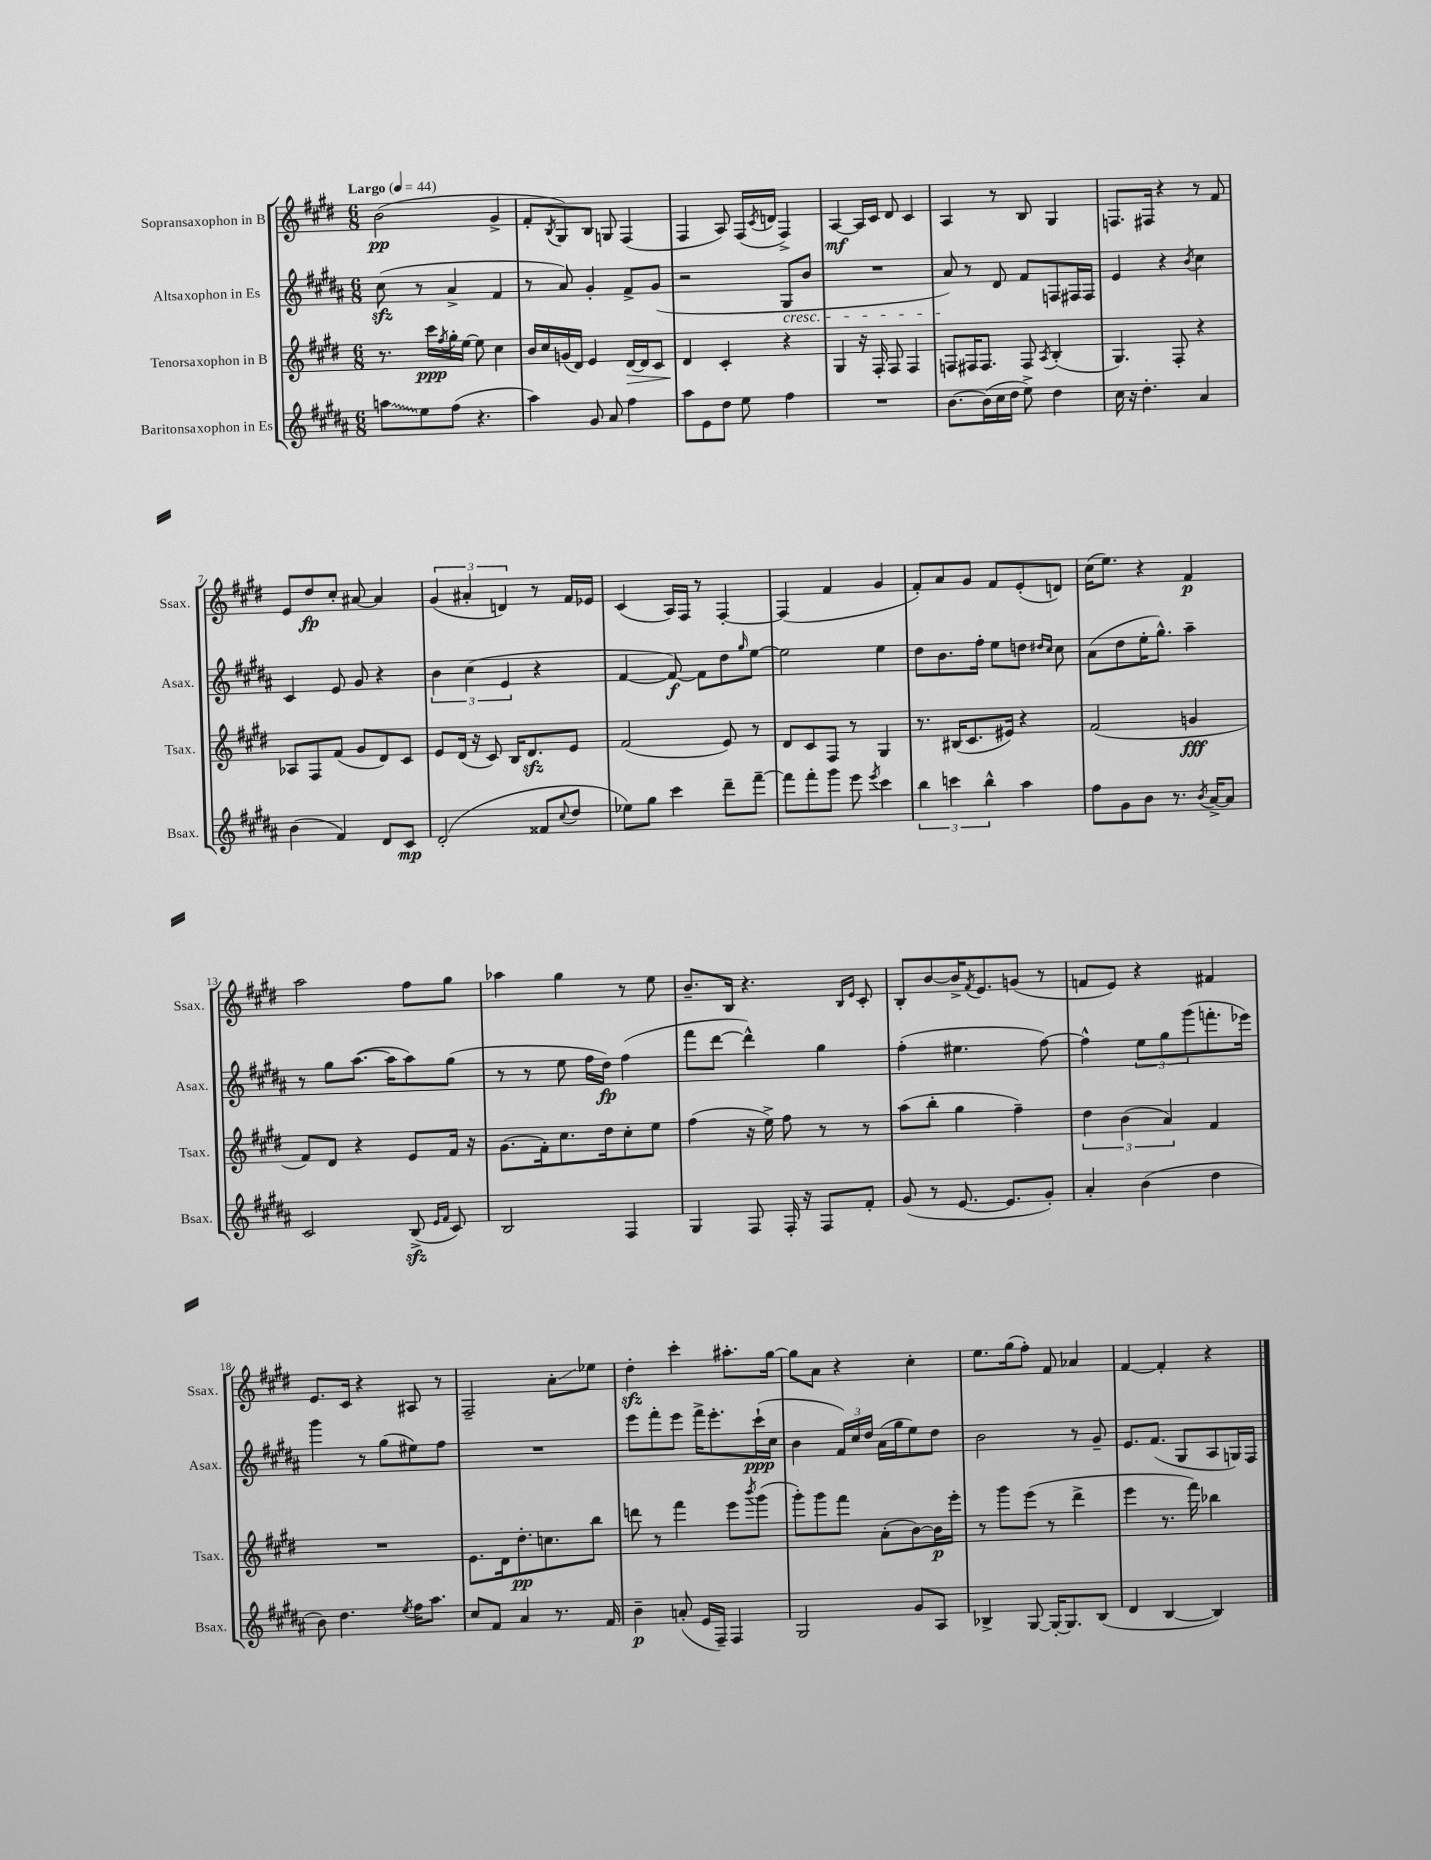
<<
\new StaffGroup <<
\new Staff = "s0" \with { instrumentName = "Sopransaxophon in B" shortInstrumentName = "Ssax." } {
    \clef treble \key e \major \numericTimeSignature \time 6/8 \tempo "Largo" 4 = 44
    b'2\pp( gis'4-> |
    fis'8-. \acciaccatura { b8 } gis8) b8 g8 fis4( |
    fis4 a8) fis16( \acciaccatura { cis'8 } d'16 fis4->) |
    a4~\mf a16 cis'16 dis'8 cis'4 |
    a4 r8 b8 gis4 |
    f8. fis16 r4 r8 fis'8 |
    e'8 dis''8\fp cis''8-. ais'8~ ais'4 |
    \tuplet 3/2 { gis'4( ais'4-. d'4) } r8 fis'16 ees'16 |
    cis'4( a16) fis16 r8 fis4~-. |
    fis4( fis'4 gis'4 |
    fis'8-.) a'8 gis'8 fis'8 e'8-.( d'8) |
    cis''16( e''8.) r4 fis'4\p |
    a''2 fis''8 gis''8 |
    aes''4 gis''4 r8 e''8 |
    b'8.-- b16 r4. \grace { b16 e'16 } cis'8-. |
    b8-. b'8~ b'16-> \acciaccatura { fis'8 } e'8. g'8( r8 |
    f'8 e'8) r4 fis'4 |
    e'8. cis'16 r4 ais8 r8 |
    fis2-- a'8-.\glissando ees''8 |
    dis''4-.\sfz cis'''4-. ais''8.-. gis''16~ |
    gis''8 a'8 r4 cis''4-. |
    e''8. gis''16( fis''8-.) fis'8 aes'4 |
    fis'4~ fis'4-. r4 \bar "|." |
}
\new Staff = "s1" \with { instrumentName = "Altsaxophon in Es" shortInstrumentName = "Asax." } {
    \clef treble \key b \major \numericTimeSignature \time 6/8
    cis''8\sfz( r8 ais'4-> fis'4 |
    r8 ais'8) gis'4-. fis'8-> gis'8( |
    r2 gis8\cresc b'8 |
    R2. |
    ais'8\!) r8 dis'8 fis'8 f8 fis16 fis16 |
    e'4 r4 \acciaccatura { b'8 } cis''4 |
    cis'4 e'8 gis'8 r4 |
    \tuplet 3/2 { b'4 cis''4( e'4 } r4 |
    fis'4~ fis'8~\f) fis'8 dis''8 \grace { gis''16 } e''8~ |
    e''2 e''4 |
    dis''8 b'8. fis''16-. e''8 d''8 \grace { dis''16 cis''16 } cis''8 |
    ais'8( dis''8 e''16-. gis''8.-^) ais''4-- |
    r8 gis''8 ais''8.~( ais''16 ais''8) gis''8( |
    r8 r8 e''8 fis''16 dis''16\fp) fis''4( |
    fis'''8 dis'''8~ dis'''4-^) gis''4 |
    fis''4-.( eis''4. fis''8~) |
    fis''4-^ \tuplet 3/2 { e''8 gis''8 gis'''8( } f'''8.-. ees'''16) |
    gis'''4 r8 gis''8( eis''8) fis''8 |
    R2. |
    e'''8 fis'''8-. e'''8 fis'''16-> e'''8.-. cis'''16-!\ppp( cis''16 |
    b'4 \tuplet 3/2 { fis'16) cis''16 dis''16 } ais'16( gis''16 e''8) dis''8 |
    b'2 r8 gis'8-- |
    e'8. fis'8.( gis8 ais8 g16) fis16 \bar "|." |
}
\new Staff = "s2" \with { instrumentName = "Tenorsaxophon in B" shortInstrumentName = "Tsax." } {
    \clef treble \key e \major \numericTimeSignature \time 6/8
    r8. cis'''16\ppp \acciaccatura { fis''8 } gis''16-. e''16~ e''8 cis''4 |
    b'16 cis''16 g'16( dis'16) e'4 dis'16~\> dis'16 cis'8 |
    dis'4\! cis'4-. r4 |
    gis4 r16 fis16-. fis8 fis4 |
    f8 fis16 fis8. fis8 \acciaccatura { a8 } b4-.( |
    gis4.) fis8-. r4 |
    aes8 fis8 fis'8( gis'8 dis'8) cis'8 |
    e'8 dis'16( r16 cis'8) b16 dis'8.\sfz e'8 |
    fis'2( e'8) r8 |
    dis'8 cis'8 fis8 r8 gis4 |
    r8. bis16( cis'8. eis'16) r4 |
    fis'2( g'4\fff |
    fis'8) dis'8 r4 e'8 fis'16 r16 |
    gis'8.( fis'16-.) cis''8. dis''16 cis''8-. e''8 |
    fis''4( r16 e''16->) fis''8 r8 r8 |
    a''8( b''8-. gis''4 fis''4--) |
    \tuplet 3/2 { dis''4 b'4( a'4) } fis'4 |
    R2. |
    e'8. dis'16 dis''8.-.\pp c''8. b''8 |
    d'''8 r8 fis'''4 e'''8 \acciaccatura { b'''8 } gis'''8( |
    gis'''8-.) gis'''8 fis'''8 a'8-.( b'8~) b'16\p e'''16-. |
    r8 gis'''8 e'''8( r8 dis'''4-> |
    e'''4 r8. fis'''16) bes''4 \bar "|." |
}
\new Staff = "s3" \with { instrumentName = "Baritonsaxophon in Es" shortInstrumentName = "Bsax." } {
    \clef treble \key b \major \numericTimeSignature \time 6/8
    \once \override Glissando.style = #'zigzag a''8\glissando e''8 fis''8( r4. |
    ais''4) gis'8 ais'8 fis''4 |
    ais''8 e'8 dis''8 e''8 fis''4 |
    R2. |
    b'8.~ b'16( cis''16 dis''16 e''8->) dis''4 |
    cis''16 r16 dis''4.-. ais'4 |
    b'4( fis'4) dis'8 cis'8\mp |
    dis'2-.( fisis'8 \appoggiatura { cis''8 } dis''8 |
    ees''8) gis''8 cis'''4 dis'''8-- fis'''8~-- |
    fis'''8 fis'''8-. gis'''8 e'''8 \acciaccatura { e'''8 } cis'''4 |
    \tuplet 3/2 { b''4 c'''4 b''4-^ } ais''4 |
    fis''8 gis'8 b'8 r8. \acciaccatura { b'8 } ais'16~-> ais'8 |
    cis'2 b8->\sfz( \grace { e'16 fis'16 } cis'8) |
    b2 fis4 |
    gis4 fis8 fis16-. r16 fis8 fis'8-. |
    gis'8( r8 e'8.~ e'8. gis'8-.) |
    ais'4-. b'4( dis''4 |
    b'8) dis''4. \acciaccatura { e''8 } fis''16 ais''8. |
    cis''8 fis'8 ais'4 r8. fis'16 |
    b'4--\p a'8-.( e'16 fis16--) fis4 |
    gis2 gis'8 ais8 |
    bes4-> gis8~ gis16~-. gis8. bes8( |
    dis'4 b4~ b4) \bar "|." |
}
>>
>>
